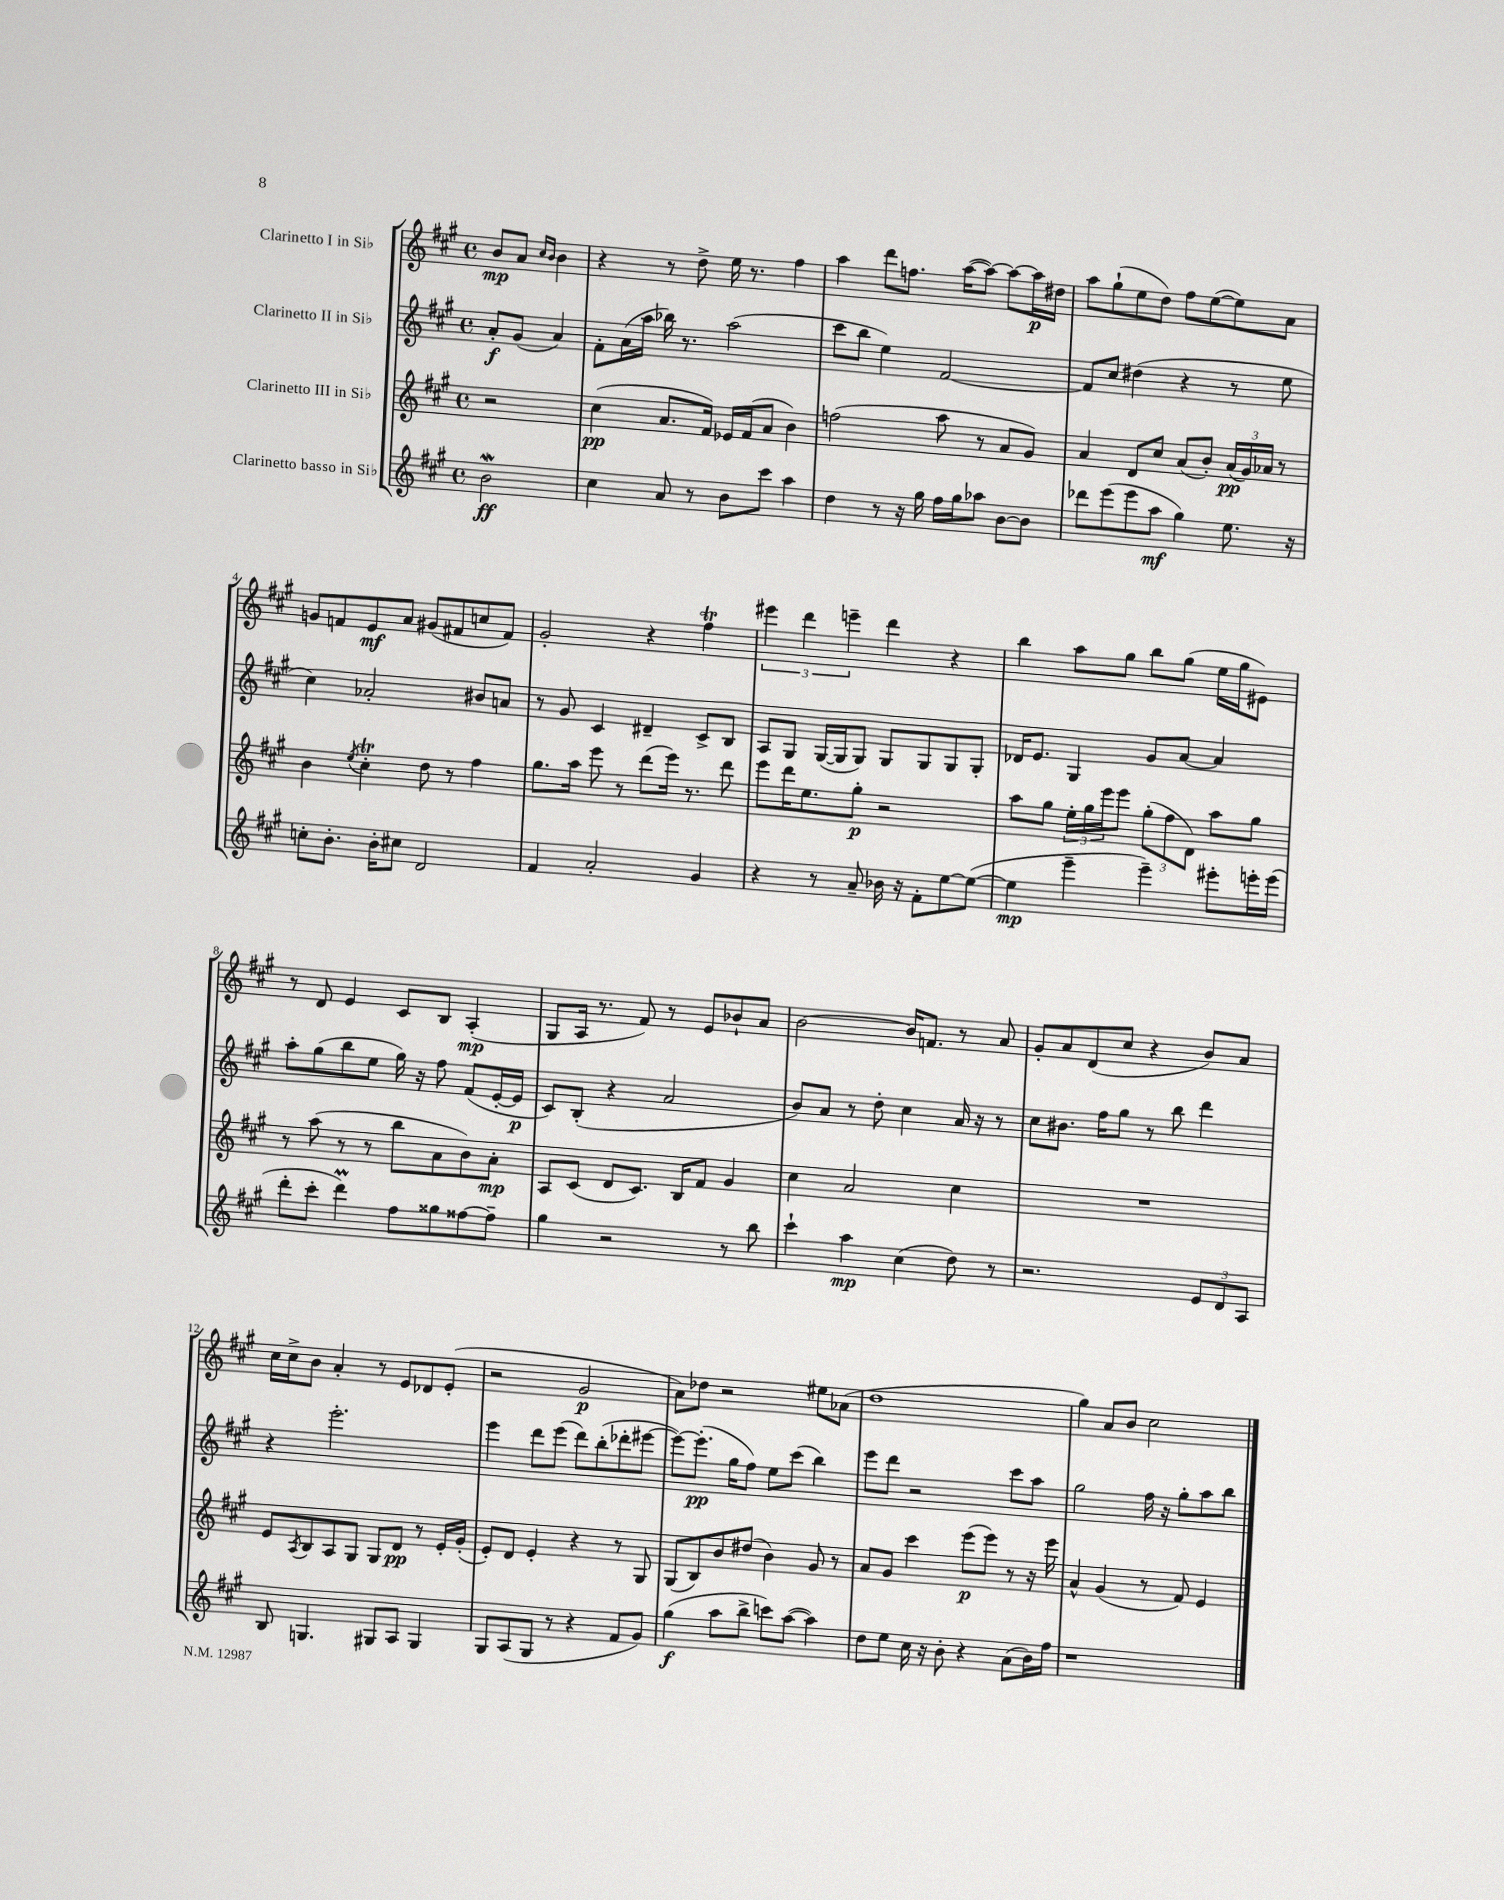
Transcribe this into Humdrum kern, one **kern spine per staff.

**kern	**dynam	**kern	**dynam	**kern	**dynam	**kern	**dynam
*part4	*part4	*part3	*part3	*part2	*part2	*part1	*part1
*staff4	*staff4	*staff3	*staff3	*staff2	*staff2	*staff1	*staff1
*I"Clarinetto basso in Si♭	*	*I"Clarinetto III in Si♭	*	*I"Clarinetto II in Si♭	*	*I"Clarinetto I in Si♭	*
*clefG2	*	*clefG2	*	*clefG2	*	*clefG2	*
*k[f#c#g#]	*	*k[f#c#g#]	*	*k[f#c#g#]	*	*k[f#c#g#]	*
*M4/4	*	*M4/4	*	*M4/4	*	*M4/4	*
*met(c)	*	*met(c)	*	*met(c)	*	*met(c)	*
=	=	=	=	=	=	=	=
2bW\	ff	2r	.	8a'/L	f	8b/L	mp
.	.	.	.	(8g#/J	.	8a/J	.
.	.	.	.	.	.	16qqcc#/LL	.
.	.	.	.	.	.	16qqb/JJ	.
.	.	.	.	4a/)	.	4b\	.
=1	=1	=1	=1	=1	=1	=1	=1
4cc#\	.	(4cc#\	pp	8f#'\L	.	4r	.
.	.	.	.	(16a\L	.	.	.
.	.	.	.	16aa\JJ	.	.	.
8a/	.	8.a/L	.	16bb-X\)	.	8r	.
.	.	.	.	8.r	.	.	.
8r	.	.	.	.	.	8dd^\	.
.	.	16f#/Jk)	.	.	.	.	.
8b\L	.	16e-X/LL	.	(2aa\	.	16ee\	.
.	.	(16f#/J	.	.	.	8.r	.
8ccc#\J	.	8a/J	.	.	.	.	.
4aa\	.	4b\)	.	.	.	4ff#\	.
=2	=2	=2	=2	=2	=2	=2	=2
4dd\	.	(2ffn\	.	8ccc#\L	.	4aa\	.
.	.	.	.	8bb\J	.	.	.
8r	.	.	.	4ee\)	.	8ddd\L	.
16r	.	.	.	.	.	8.ffn\J	.
16gg#\	.	.	.	.	.	.	.
16ff#\LL	.	8aa\	.	[2f#/	.	.	.
16gg#\J	.	.	.	.	.	([16aa\KL	.
8aa-X\J	.	8r	.	.	.	8aa\J_)	.
[8b\L	.	8a/L	.	.	.	8aa\L_	.
8b\J]	.	8g#/J)	.	.	.	16aa\L]	p
.	.	.	.	.	.	16dd#X\JJ	.
=3	=3	=3	=3	=3	=3	=3	=3
8ddd-X\L	.	4a/	.	8f#/L]	.	8aa\L	.
(8eee\	.	.	.	8cc#/J	.	(8gg#`\	.
8eee\	.	8d/L	.	(4dd#X\	.	8ee\	.
8aa\J	mf	8cc#/J	.	.	.	8dd\J)	.
4gg#\)	.	(8a/L	.	4r	.	8ff#\L	.
.	.	8b'/J)	.	.	.	([8ee\	.
8.ee\	.	(24a/LL	pp	8r	.	8ee\])	.
.	.	24g#/)	.	.	.	.	.
.	.	24a-X/JJ	.	.	.	.	.
.	.	8r	.	8ee\	.	8a\J	.
16r	.	.	.	.	.	.	.
!!LO:LB:g=z
=4	=4	=4	=4	=4	=4	=4	=4
8ccn'\L	.	4b\	.	4cc#\)	.	8gn/L	.
8.b'\J	.	.	.	.	.	8fn/	.
.	.	8qee/	.	.	.	.	.
.	.	4cc#t'\	.	2a-X'/	.	8e/	mf
16b'\KL	.	.	.	.	.	.	.
8cc#X\J	.	.	.	.	.	8a/J	.
2d/	.	8dd\	.	.	.	(8g#X/L	.
.	.	8r	.	.	.	8f#X/	.
.	.	4ff#\	.	8b#X/L	.	8ccn/	.
.	.	.	.	8an/J	.	8f#/J)	.
=5	=5	=5	=5	=5	=5	=5	=5
4f#/	.	8.gg#\L	.	8r	.	2g#'/	.
.	.	.	.	8g#/	.	.	.
.	.	16aa\Jk	.	.	.	.	.
2a'/	.	8eee\	.	4c#/	.	.	.
.	.	8r	.	.	.	.	.
.	.	(8ddd\L	.	4d#X~/	.	4r	.
.	.	16eee\Jk)	.	.	.	.	.
.	.	8.r	.	.	.	.	.
4g#/	.	.	.	8c#^/L	.	4ff#T\	.
.	.	8ddd\	.	8B/J	.	.	.
=6	=6	=6	=6	=6	=6	=6	=6
4r	.	8eee\L	.	8A/L	.	6eee#X\	.
.	.	16ddd\K	.	8G#/J	.	.	.
.	.	.	.	.	.	6ddd\	.
.	.	8.ee\	.	.	.	.	.
8r	.	.	.	([16G#/LL	.	.	.
.	.	.	.	16G#/J]	.	.	.
.	.	.	.	.	.	6eeen~\	.
8a~/	.	8gg#'\J	p	8G#/J)	.	.	.
16b-X\	.	2r	.	8G#/L	.	4ddd\	.
16r	.	.	.	.	.	.	.
8f#'\L	.	.	.	8G#/	.	.	.
[8ee\	.	.	.	8G#/	.	4r	.
(8ee\J_	.	.	.	8G#'/J	.	.	.
=7	=7	=7	=7	=7	=7	=7	=7
4ee\]	mp	8aa\L	.	16d-X/KL	.	4bb\	.
.	.	.	.	8.e/J	.	.	.
.	.	8gg#\J	.	.	.	.	.
4eee~\	.	24ee'\LL	.	4G#/	.	8aa\L	.
.	.	24gg#\	.	.	.	.	.
.	.	24eee\J	.	.	.	.	.
.	.	8eee\J	.	.	.	8gg#\J	.
4eee~\)	.	(12gg#'\L	.	8g#/L	.	8bb\L	.
.	.	12ff#\	.	.	.	.	.
.	.	.	.	[8a/J	.	(8gg#\J	.
.	.	12d\J)	.	.	.	.	.
8eee#X'\L	.	8aa\L	.	4a/]	.	16ee\LL	.
.	.	.	.	.	.	16gg#\J	.
16eeen'\L	.	8gg#\J	.	.	.	8e#X\J)	.
(16eee\JJ	.	.	.	.	.	.	.
!!LO:LB:g=z
=8	=8	=8	=8	=8	=8	=8	=8
8ddd'\L	.	8r	.	8aa'\L	.	8r	.
8ccc#'\J	.	(8aa\	.	(8gg#\	.	8d/	.
4dddM\)	.	8r	.	8bb\	.	4e/	.
.	.	8r	.	8ee\J	.	.	.
8ff#\L	.	8bb\L	.	16gg#\)	.	8c#/L	.
.	.	.	.	16r	.	.	.
8gg##X\	.	8a\	.	8ff#\	.	8B/J	.
[8ff##X\	.	8b\)	.	(8f#/L	.	(4A'/	mp
8ff##~\J]	.	8a'\J	mp	[16e'/L	.	.	.
.	.	.	.	16e/JJ]	p	.	.
=9	=9	=9	=9	=9	=9	=9	=9
4gg#\	.	8A/L	.	8c#/L)	.	8G#/L	.
.	.	(8c#/J	.	(8B'/J	.	16A/Jk	.
.	.	.	.	.	.	8.r	.
2r	.	8d/L	.	4r	.	.	.
.	.	8.c#/J)	.	.	.	8f#/)	.
.	.	.	.	2a/	.	8r	.
.	.	16B/KL	.	.	.	.	.
.	.	8f#/J	.	.	.	8e/L	.
8r	.	4g#/	.	.	.	8b-X`/	.
8bb\	.	.	.	.	.	8a/J	.
=10	=10	=10	=10	=10	=10	=10	=10
4ccc#`\	.	4cc#\	.	8b/L)	.	[2b\	.
.	.	.	.	8a/J	.	.	.
4aa\	mp	2a/	.	8r	.	.	.
.	.	.	.	8dd'\	.	.	.
(4cc#\	.	.	.	4cc#\	.	16b/KL]	.
.	.	.	.	.	.	8.fn/J	.
8dd\)	.	4cc#\	.	16a/	.	8r	.
.	.	.	.	16r	.	.	.
8r	.	.	.	8r	.	8a/	.
=11	=11	=11	=11	=11	=11	=11	=11
2.r	.	1r	.	8cc#\L	.	8g#'/L	.
.	.	.	.	8.b#X\J	.	8a/	.
.	.	.	.	.	.	(8d/	.
.	.	.	.	16ff#\KL	.	.	.
.	.	.	.	8gg#\J	.	8cc#/J	.
.	.	.	.	8r	.	4r	.
.	.	.	.	8bb\	.	.	.
12e/L	.	.	.	4ddd\	.	8b/L)	.
12d/	.	.	.	.	.	.	.
.	.	.	.	.	.	8a/J	.
12A/J	.	.	.	.	.	.	.
!!LO:LB:g=z
=12	=12	=12	=12	=12	=12	=12	=12
8B/	.	8e/L	.	4r	.	16cc#\LL	.
.	.	.	.	.	.	16cc#^\J	.
.	.	8qA/	.	.	.	.	.
4.Gn/	.	8B/	.	.	.	8b\J	.
.	.	8A/	.	2.eee'\	.	4a'/	.
.	.	8G#/J	.	.	.	.	.
8G#X/L	.	8G#/L	.	.	.	8r	.
8A/J	.	8d/J	pp	.	.	8e/L	.
4G#/	.	8r	.	.	.	8d-X/	.
.	.	16e'/LL	.	.	.	(8e'/J	.
.	.	(16g#'/JJ	.	.	.	.	.
=13	=13	=13	=13	=13	=13	=13	=13
8G#/L	.	8e'/L)	.	4eee\	.	2r	.
(8A/	.	8d/J	.	.	.	.	.
8G#/J	.	4e'/	.	8ddd\L	.	.	.
8r	.	.	.	(8eee\J	.	.	.
4r	.	4r	.	8ddd\L)	.	2g#/	p
.	.	.	.	(8bb'\	.	.	.
8f#/L	.	8r	.	8ddd-X'\	.	.	.
8g#/J)	.	8G#/	.	[8eee#X\J	.	.	.
=14	=14	=14	=14	=14	=14	=14	=14
(4gg#\	f	(8G#/L	.	8eee#\L_)	.	8a\L)	.
.	.	8B/)	.	(8.eee#'\J]	pp	8dd-X\J	.
8aa\L	.	8b/	.	.	.	2r	.
.	.	.	.	16gg#\KL	.	.	.
8bb^\J	.	(8dd#X/J	.	8ff#\J)	.	.	.
8cccn\L)	.	4b\)	.	8ee\L	.	.	.
([8aa\J	.	.	.	(8ccc#\J	.	.	.
4aa\])	.	8g#/	.	4bb\)	.	8ee#X\L	.
.	.	8r	.	.	.	(8a-X\J	.
=15	=15	=15	=15	=15	=15	=15	=15
8dd\L	.	8a/L	.	8eee\L	.	1dd	.
8ee\J	.	8g#/J	.	8ddd\J	.	.	.
16cc#\	.	4ccc#\	.	2r	.	.	.
16r	.	.	.	.	.	.	.
8b'\	.	.	.	.	.	.	.
4r	.	(8eee\L	p	.	.	.	.
.	.	8eee\J)	.	.	.	.	.
(8a\L	.	8r	.	8ccc#\L	.	.	.
16b\L)	.	16r	.	8aa\J	.	.	.
16ff#\JJ	.	16eee\	.	.	.	.	.
=16	=16	=16	=16	=16	=16	=16	=16
1r	.	4a^^/	.	2gg#\	.	4gg#\)	.
.	.	(4g#/	.	.	.	8a/L	.
.	.	.	.	.	.	8b/J	.
.	.	8r	.	16ff#\	.	2cc#\	.
.	.	.	.	16r	.	.	.
.	.	8f#/)	.	8gg#'\L	.	.	.
.	.	4e/	.	8aa\	.	.	.
.	.	.	.	8bb\J	.	.	.
==	==	==	==	==	==	==	==
*-	*-	*-	*-	*-	*-	*-	*-
